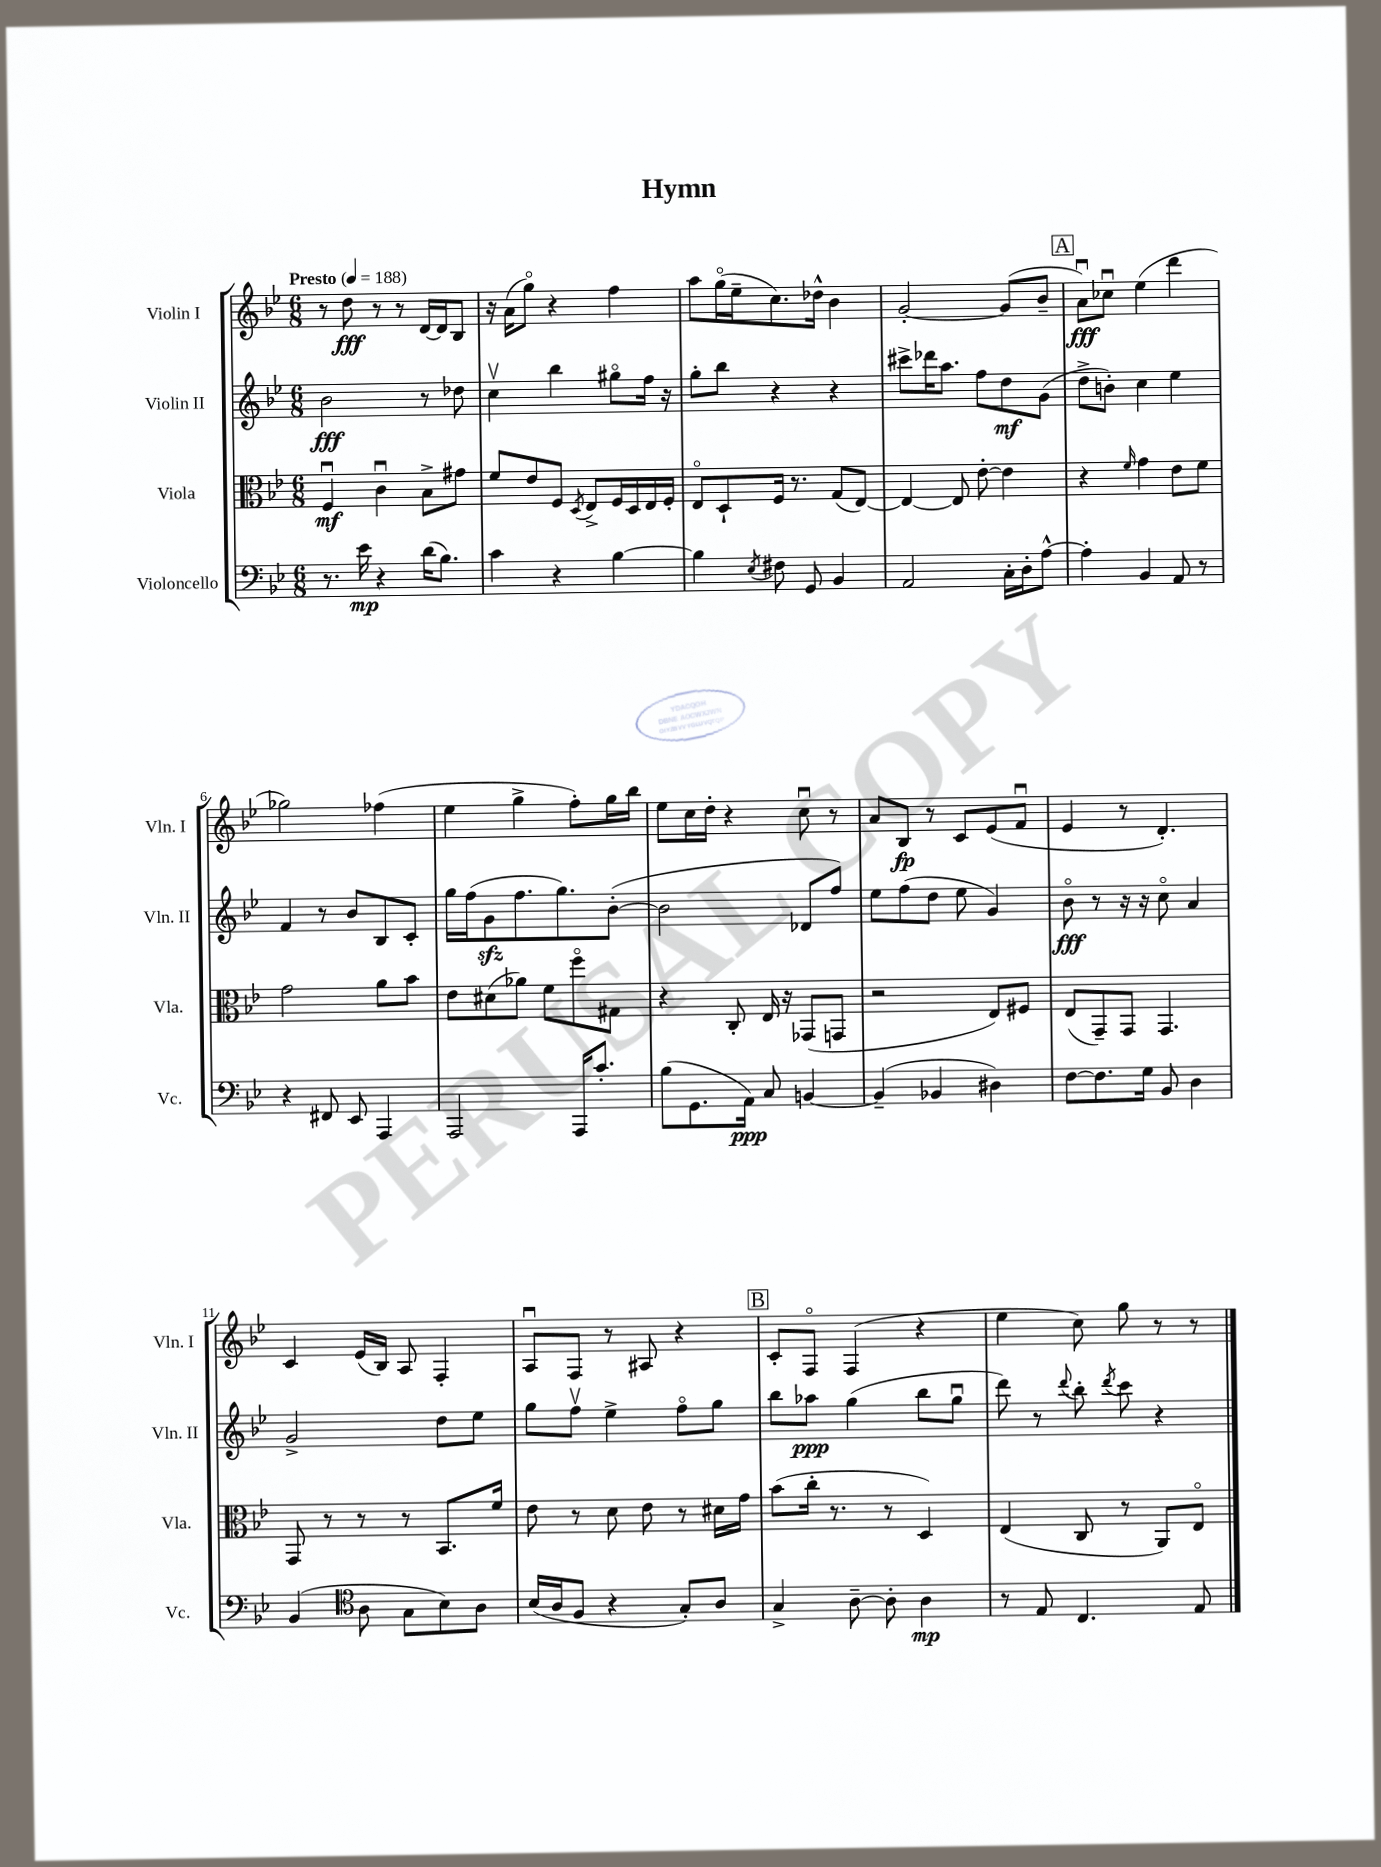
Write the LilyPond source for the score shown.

\header { title = "Hymn" }
<<
\new StaffGroup <<
\new Staff = "s0" \with { instrumentName = "Violin I" shortInstrumentName = "Vln. I" } {
    \clef treble \key bes \major \numericTimeSignature \time 6/8 \tempo "Presto" 4 = 188
    r8 d''8\fff r8 r8 d'16~ d'16 bes8 |
    r16 a'16( g''8\flageolet) r4 f''4 |
    a''8 g''16\flageolet( ees''16-- c''8.) des''16-^ bes'4 |
    g'2~-. g'8( bes'8-- |
    \mark \markup { \box "A" } a'8\downbow\fff) ces''8\downbow ees''4( d'''4 |
    ges''2) fes''4( |
    ees''4 g''4-> f''8-.) g''16 bes''16 |
    ees''8 c''16 d''16-. r4 c''8\downbow r8 |
    a'8 bes8\fp r8 c'8 ees'8( f'8\downbow |
    ees'4 r8 d'4.-.) |
    c'4 ees'16( bes16) a8 f4-. |
    a8\downbow f8 r8 ais8 r4 |
    \mark \markup { \box "B" } c'8-. f8\flageolet f4( r4 |
    ees''4 c''8) g''8 r8 r8 \bar "|." |
}
\new Staff = "s1" \with { instrumentName = "Violin II" shortInstrumentName = "Vln. II" } {
    \clef treble \key bes \major \numericTimeSignature \time 6/8
    bes'2\fff r8 des''8 |
    c''4\upbow bes''4 gis''8\flageolet f''16 r16 |
    g''8-. bes''8 r4 r4 |
    cis'''8-> des'''16 a''8. f''8 d''8\mf g'8( |
    \mark \markup { \box "A" } d''8-> b'8-.) c''4 ees''4 |
    f'4 r8 bes'8 bes8 c'8-. |
    g''16 f''16( g'8\sfz f''8. g''8.) bes'8~-.( |
    bes'2 des'8 f''8) |
    ees''8 f''8( d''8 ees''8 g'4) |
    bes'8\flageolet\fff r8 r16 r16 c''8\flageolet a'4 |
    g'2-> d''8 ees''8 |
    g''8 f''8\upbow ees''4-> f''8\flageolet g''8 |
    \mark \markup { \box "B" } bes''8 aes''8\ppp g''4( bes''8 g''8\downbow |
    d'''8) r8 \appoggiatura { d'''8 } bes''8-. \acciaccatura { d'''8 } c'''8 r4 \bar "|." |
}
\new Staff = "s2" \with { instrumentName = "Viola" shortInstrumentName = "Vla." } {
    \clef alto \key bes \major \numericTimeSignature \time 6/8
    f4\downbow\mf c'4\downbow bes8-> gis'8 |
    f'8 ees'8 f8 \acciaccatura { d8 } ees8-> f16 d16 ees16 f16-. |
    ees8\flageolet d8-! f16 r8. g8( ees8~) |
    ees4~ ees8 ees'8~-. ees'4 |
    \mark \markup { \box "A" } r4 \grace { f'16 } g'4 ees'8 f'8 |
    g'2 a'8 bes'8 |
    ees'8 dis'8( aes'8) f'8 f''8\flageolet gis8 |
    r4 c8-. ees16 r16 ges,8( g,8 |
    r2 ees8) fis8 |
    ees8( g,8--) g,8 g,4. |
    g,8 r8 r8 r8 bes,8. f'16 |
    ees'8 r8 d'8 ees'8 r8 dis'16 g'16 |
    \mark \markup { \box "B" } bes'8( c''16-. r8. r8 d4) |
    ees4( c8 r8 a,8) ees8\flageolet \bar "|." |
}
\new Staff = "s3" \with { instrumentName = "Violoncello" shortInstrumentName = "Vc." } {
    \clef bass \key bes \major \numericTimeSignature \time 6/8
    r8. ees'16\mp r4 d'16( bes8.) |
    c'4 r4 bes4~ |
    bes4 \acciaccatura { ees8 } fis8 g,8 bes,4 |
    a,2 c16-. d16-. a8~-^ |
    \mark \markup { \box "A" } a4-. bes,4 a,8 r8 |
    r4 fis,8 ees,8 a,,4 |
    a,,2 a,,16 c'8.-. |
    bes8( g,8. a,16\ppp) c8 b,4~ |
    b,4--( bes,4 dis4) |
    f8~ f8. g16 bes,8 d4 |
    bes,4( \clef tenor a8 g8 bes8) a8 |
    bes16( a16 f8 r4 g8-.) a8 |
    \mark \markup { \box "B" } g4-> a8~-- a8-. a4\mp |
    r8 ees8 c4. ees8 \bar "|." |
}
>>
>>
